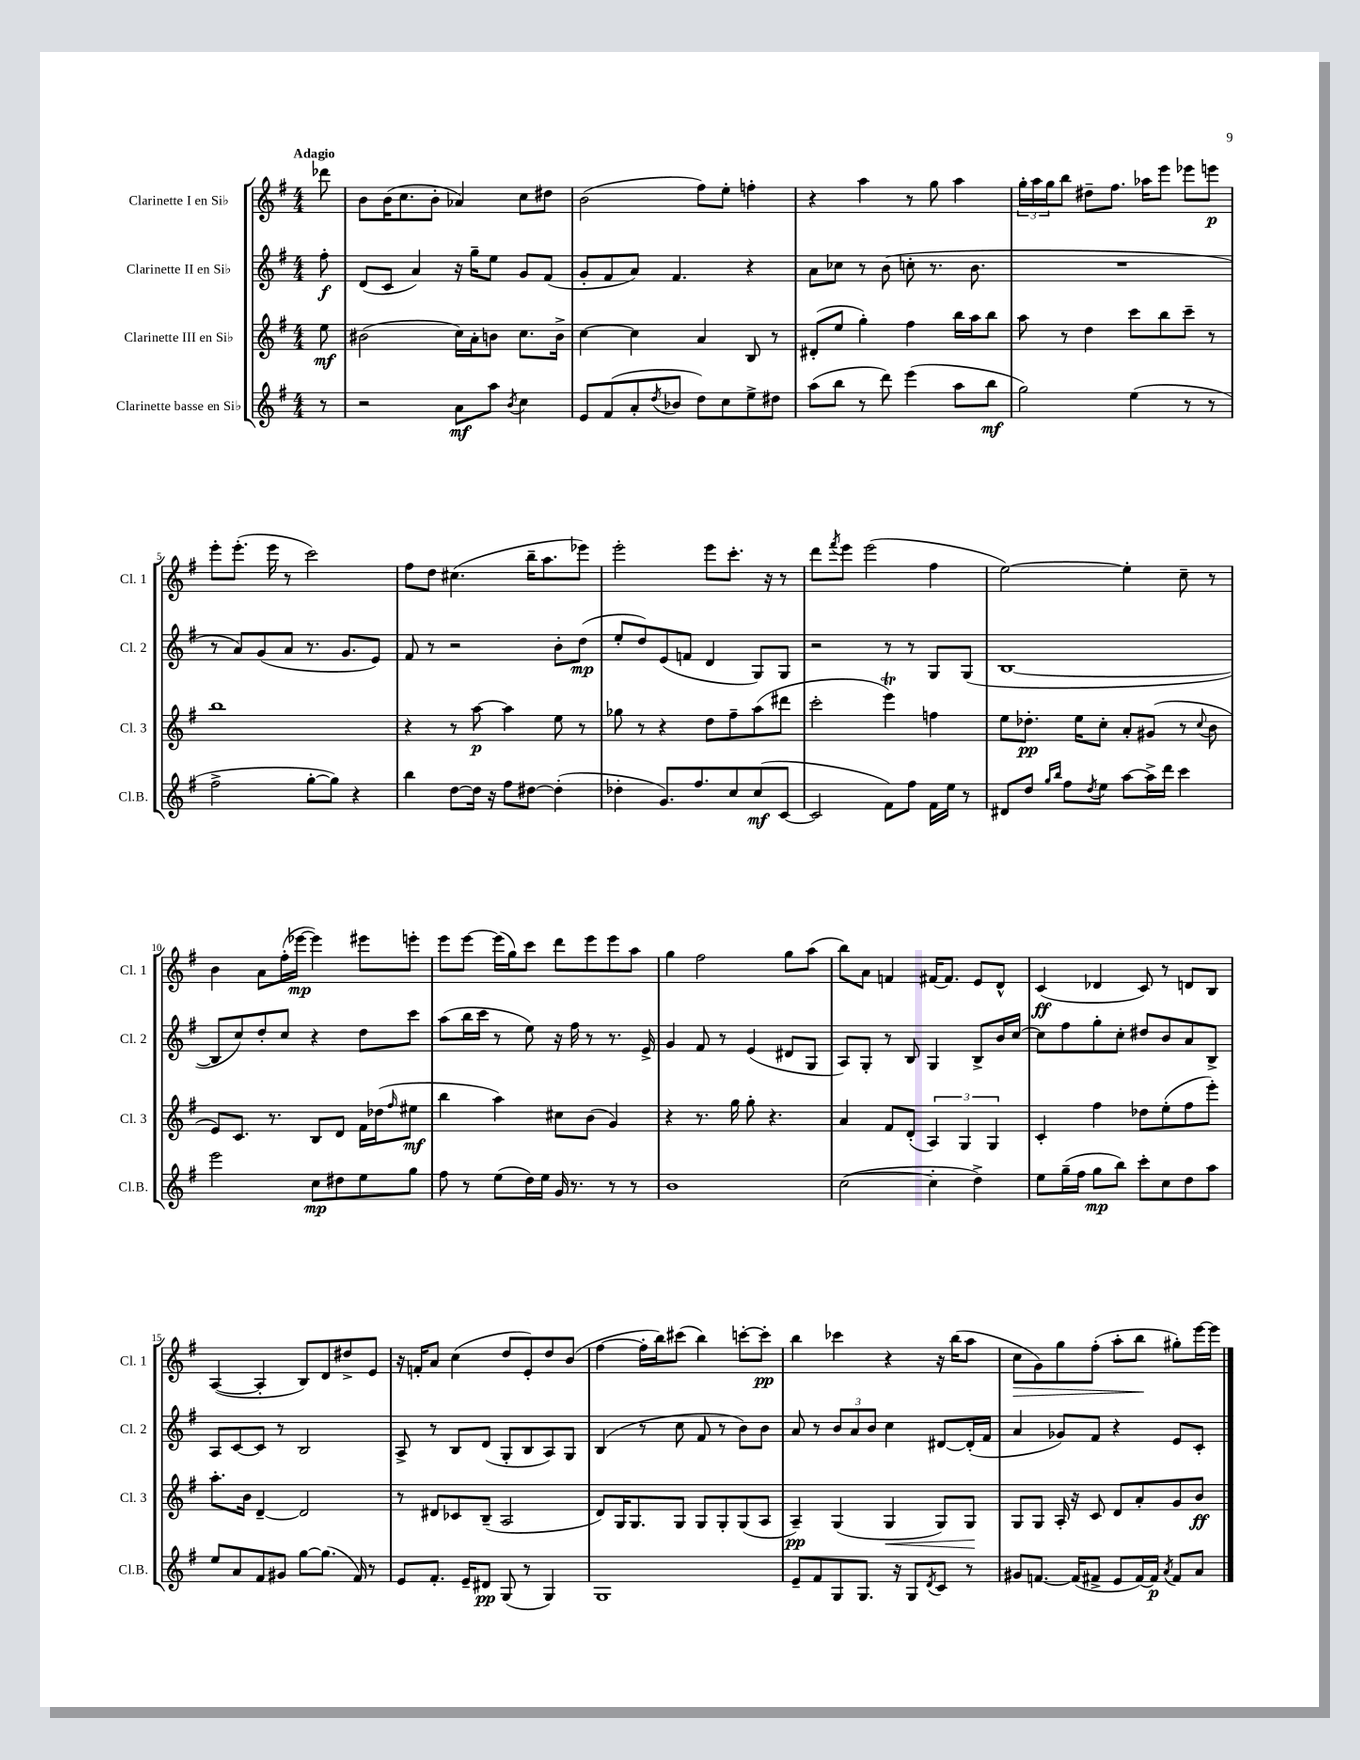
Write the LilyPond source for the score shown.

<<
\new StaffGroup <<
\new Staff = "s0" \with { instrumentName = "Clarinette I en Sib" shortInstrumentName = "Cl. 1" } {
    \clef treble \key g \major \numericTimeSignature \time 4/4 \partial 8 \tempo "Adagio"
    des'''8 |
    b'8 b'16( c''8. b'8-. aes'4) c''8 dis''8 |
    b'2( fis''8) e''8-. f''4-. |
    r4 a''4 r8 g''8 a''4 |
    \tuplet 3/2 { g''16-. a''16 g''16 } b''8 dis''8-- fis''8. aes''16 e'''8 ees'''8 e'''8\p |
    e'''8-. e'''8.-.( e'''16 r8 c'''2) |
    fis''8 d''8 cis''4.( b''16-- a''8. ees'''8) |
    e'''2-. e'''8 c'''8.-. r16 r8 |
    d'''8 \acciaccatura { fis'''8 } e'''8 e'''2( fis''4 |
    e''2~) e''4-. c''8-- r8 |
    b'4 a'8 fis''16-.( ees'''16~\mp ees'''4) eis'''8 e'''8-. |
    e'''8 e'''8~ e'''16( g''16) c'''8 d'''8 e'''8 e'''8 a''8 |
    g''4 fis''2 g''8 a''8( |
    b''8) a'8 f'4 fis'16~ fis'8. e'8 d'8-^ |
    c'4\ff( des'4 c'8) r8 d'8 b8 |
    a4~( a4-. b8) d'8 dis''8-> e'8 |
    r16 f'16-. a'8 c''4( d''8 e'8-.) d''8 b'8( |
    fis''4~ fis''16-. b''16) cis'''8( b''4) c'''8~-. c'''8-.\pp |
    b''4 ces'''4 r4 r16 b''16( a''8 |
    c''8\> g'8) g''8 fis''8-.( a''8-. b''8\! gis''8-.) e'''16~ e'''16 \bar "|." |
}
\new Staff = "s1" \with { instrumentName = "Clarinette II en Sib" shortInstrumentName = "Cl. 2" } {
    \clef treble \key g \major \numericTimeSignature \time 4/4 \partial 8
    fis''8-.\f |
    d'8( c'8 a'4) r16 g''16-- e''8 g'8 fis'8( |
    g'8-. fis'8 a'8) fis'4. r4 |
    a'8 ces''8 r8 b'8( c''8-. r8. b'8. |
    R1 |
    r8 a'8) g'8( a'8 r8. g'8. e'8) |
    fis'8 r8 r2 b'8-. d''8\mp( |
    e''8-. d''8) e'8( f'8 d'4 g8) g8 |
    r2 r8 r8 g8 g8( |
    b1~ |
    b8 c''8) d''8-. c''8 r4 d''8 c'''8 |
    a''8( b''16 c'''16 r8 e''8) r16 fis''16 r8 r8. e'16-> |
    g'4 fis'8 r8 e'4( dis'8 g8 |
    a8) g8-. r8 b8 g4 b8-> b'16 c''16~ |
    c''8 fis''8 g''8-. c''8-. dis''8 b'8 a'8 b8-> |
    a8 c'8~ c'8 r8 b2 |
    a8-> r8 b8 d'8( g8-. b8 a8) g8 |
    b4( r8 c''8 fis'8 r8 b'8) b'8 |
    a'8 r8 \tuplet 3/2 { b'8 a'8 b'8 } c''4 dis'8~ dis'16-.( fis'16 |
    a'4 ges'8) fis'8 r4 e'8 c'8-. \bar "|." |
}
\new Staff = "s2" \with { instrumentName = "Clarinette III en Sib" shortInstrumentName = "Cl. 3" } {
    \clef treble \key g \major \numericTimeSignature \time 4/4 \partial 8
    e''8\mf |
    bis'2( c''16) a'16-. b'8 c''8. b'16-> |
    c''4~ c''4 a'4 b8 r8 |
    dis'8-.( e''8 g''4-.) fis''4 b''16 a''16 b''8 |
    a''8 r8 d''4 c'''8 b''8 c'''8-- r8 |
    b''1 |
    r4 r8 a''8~\p a''4 e''8 r8 |
    ges''8 r8 r4 d''8 fis''8-- a''8( dis'''8 |
    c'''2-. e'''4\trill) f''4 |
    e''8 des''8.-.\pp e''16 c''8-. a'8-. gis'8( r8 \appoggiatura { c''8 } b'8 |
    e'8) c'8. r8. b8 d'8 fis'16 des''16( \grace { fis''16 } eis''8\mf |
    b''4 a''4) cis''8 b'8( g'4) |
    r4 r8. g''16 g''8-. r4. |
    a'4 fis'8 d'8-.( \tuplet 3/2 { a4) g4 g4 } |
    c'4-. fis''4 des''8 e''8-.( fis''8 e'''8-.) |
    a''8.-. b'16 d'4~-- d'2 |
    r8 dis'8 ces'8 b8--( a2 |
    d'8) g16 g8. g8 g8 g8-. g8( a8 |
    a4--\pp) g4( g4\< g8) g8\! |
    g8 g8 a16-. r16 c'8 d'8 a'8-. g'8 b'8\ff \bar "|." |
}
\new Staff = "s3" \with { instrumentName = "Clarinette basse en Sib" shortInstrumentName = "Cl.B." } {
    \clef treble \key g \major \numericTimeSignature \time 4/4 \partial 8
    r8 |
    r2 a'8\mf a''8 \acciaccatura { b'8 } c''4 |
    e'8 fis'8( a'8-. \acciaccatura { d''8 } bes'8 d''8) c''8 e''8-> dis''8 |
    a''8( b''8 r8 d'''8) e'''4( a''8 b''8\mf |
    g''2) e''4( r8 r8 |
    fis''2-> g''8~-. g''8) r4 |
    b''4 d''8~ d''16 r16 fis''8 dis''8~ dis''4-.( |
    des''4-. g'8.) fis''8. c''8 c''8\mf( c'8~ |
    c'2 fis'8) fis''8 fis'16 e''16 r8 |
    dis'8 d''8 \grace { g''16 b''16 } fis''8 \acciaccatura { d''8 } e''8 a''8~ a''16-> d'''16 c'''4 |
    e'''2 c''8\mp dis''8 e''8 g''8 |
    fis''8 r8 e''8( d''16) e''16 g'16 r8. r8 r8 |
    b'1 |
    c''2~( c''4-. d''4->) |
    e''8 g''16--( fis''16 g''8\mp b''8) c'''8-. c''8 d''8 a''8 |
    e''8 a'8 fis'8 gis'8 g''8~ g''8.( fis'16) r8 |
    e'8 fis'8.-. e'16-- dis'8\pp g8( r8 g4) |
    g1 |
    e'8-- fis'8 g8 g8. r16 g8 \acciaccatura { d'8 } c'8 r8 |
    gis'8 f'8.~ f'16( fis'8-> e'8 fis'16~) fis'16\p \acciaccatura { a'8 } fis'8 a'8 \bar "|." |
}
>>
>>
